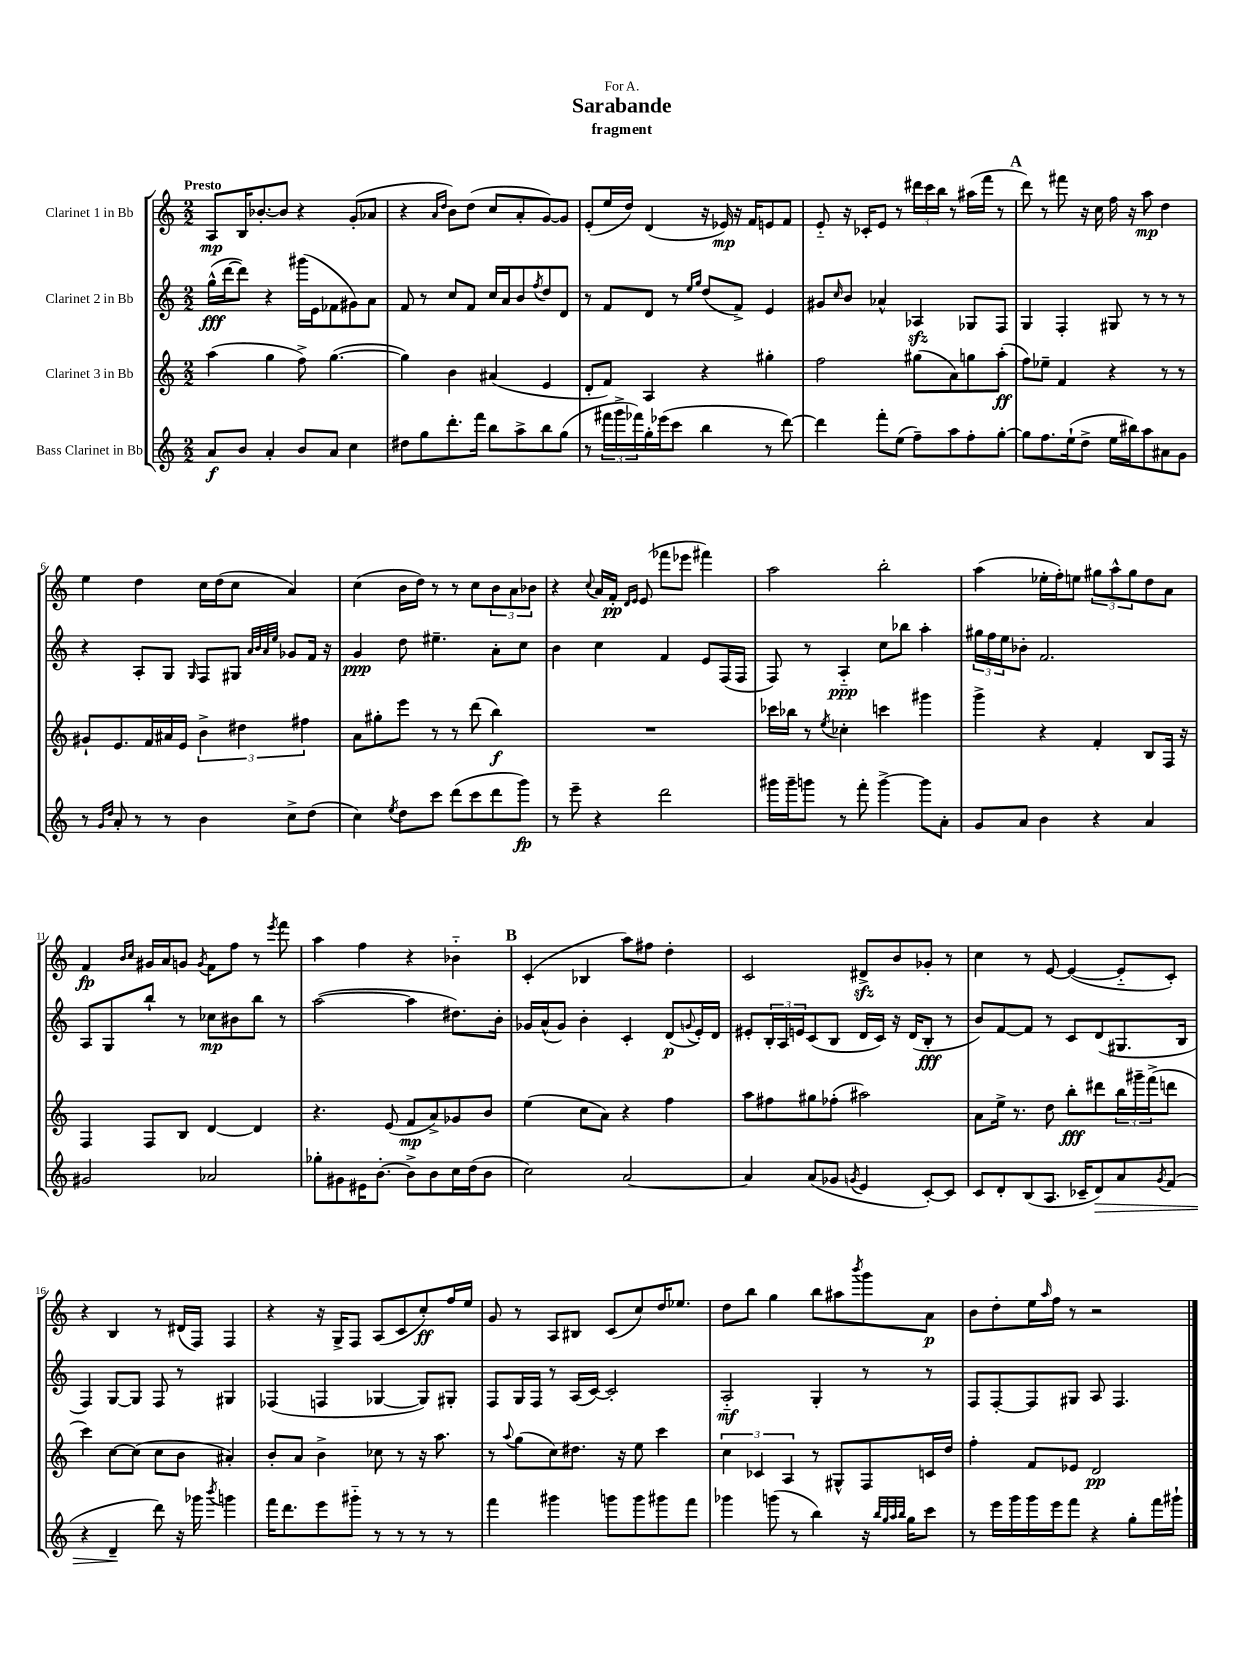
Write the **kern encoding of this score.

**kern	**kern	**kern	**kern
*staff4	*staff3	*staff2	*staff1
*clefG2	*clefG2	*clefG2	*clefG2
*k[]	*k[]	*k[]	*k[]
*M2/2	*M2/2	*M2/2	*M2/2
8a/L	(4aa\	(16gg^^\LL	8A/L
.	.	[16ddd\J	.
8b/J	.	8ddd\]J)	16B/K
.	.	.	[8.b-'/
4a'/	4gg\	4r	.
.	.	.	8b-/]J
8b/L	8ff^\)	(16ggg#\LL	4r
.	.	16e\J	.
8a/J	([4.gg\	8f-\	.
4cc\	.	8g#\)	(8g'/L
.	.	8a\J	8a-/J
=	=	=	=
8dd#\L	4gg\])	8f/	4r
8gg\	.	8r	.
.	.	.	16qqa/LL
.	.	.	16qqdd/JJ
8.ddd'\	4b\	8cc/L	8b\L)
.	.	8f/J	(8dd\J
16fff\Jk	.	.	.
8bb\L	(4a#/	16cc/LL	8cc/L
.	.	16a/J	.
8aa^\	.	8b/	8a'/
.	.	8qff/	.
8bb\	4e/	8dd/	[8g/)
(8gg\J	.	8d/J	8g/]J
=	=	=	=
8r	8d'/L	8r	(8e'/L
24fff#\LL	8f/J)	8f/L	16ee/L
24ggg^\	.	.	.
.	.	.	16dd/JJ)
24fff-\)	.	.	.
16gg'\	4A/	8d/J	(4d/
(16eee-\J	.	.	.
8ccc\J	.	8r	.
.	.	16qqee/LL	.
.	.	16qqgg/JJ	.
4bb\	4r	(8dd/L	16r
.	.	.	16e-/)
.	.	8f^/J)	16r
.	.	.	16f/LK
8r	4gg#'\	4e/	8e/
[8ddd\)	.	.	8f/J
=	=	=	=
4ddd\]	2ff\	8g#/L	8e'~/
.	.	16qqcc/	.
.	.	8b/J	16r
.	.	.	16c-'/LK
8fff'\L	.	4a-^^/	8e/J
(8ee\J	.	.	8r
8ff~\L)	(8gg#\L	4A-/	24ddd#\LL
.	.	.	24ccc\
.	.	.	24bb\JJ
8aa\	8a\)	.	8r
8ff'\	8gg\	8G-/L	(16aa#\LL
.	.	.	16fff\JJ
[8gg'\J	(8aa'\J	8F/J	8r
=	=	=	=
8gg\]L	8ff\L)	4G/	8ddd\)
8.ff\	8ee-~\J	.	8r
.	4f/	4F'/	8fff#\
(16ee`\k	.	.	.
8dd^\J	.	.	16r
.	.	.	16cc\
16ee\LL	4r	8G#/	16ff\
16bb#\J)	.	.	16r
8aa\	.	8r	8aa\
8a#\	8r	8r	4dd\
8g\J	8r	8r	.
=	=	=	=
8r	8g#`/L	4r	4ee\
16qqg/LL	.	.	.
16qqdd/JJ	.	.	.
8a'/	8.e/	.	.
8r	.	8A'/L	4dd\
.	16f/L	.	.
8r	16a#/	8G/J	.
.	16e/JJ	.	.
.	.	16qqG/	.
4b\	6b^\	8F/L	16cc\LL
.	.	.	(16dd\J
.	.	8G#/J	8cc\J
.	6dd#\	.	.
.	.	32qqa/LLL	.
.	.	32qqb/	.
.	.	32qqa/	.
.	.	32qqee/JJJ	.
8cc^\L	.	8g-/L	4a/)
.	6ff#\	.	.
(8dd\J	.	16f/Jk	.
.	.	16r	.
=	=	=	=
4cc\)	8a\L	4g/	(4cc\
.	8gg#'\	.	.
8qee/	.	.	.
8dd\L	8eee\J	8dd\	16b\LL
.	.	.	16dd\JJ)
8ccc\J	8r	4.ee#~\	8r
(8ddd\L	8r	.	8r
8ccc\	(8ddd\	.	8cc\L
8ddd\	4bb\)	8a'\L	12b\
.	.	.	12a\
8ggg\J)	.	8cc\J	.
.	.	.	12b-\J
=	=	=	=
8r	1r	4b\	4r
8eee~\	.	.	.
.	.	.	8qqcc/
4r	.	4cc\	16a/LL
.	.	.	16f'/JJ
.	.	.	16qqd/LL
.	.	.	16qqe/JJ
.	.	.	(8e/
2ddd\	.	4f/	8fff-\L
.	.	.	8eee-\J
.	.	8e/L	4fff#\)
.	.	(16F/L	.
.	.	16F/JJ	.
=	=	=	=
16ggg#\LL	16ccc-\LL	8F/)	2aa\
16ggg#~\J	16bb-\JJ	.	.
8ggg\J	8r	8r	.
.	8qee/	.	.
8r	4cc-'\	4A'~/	.
8fff'\	.	.	.
[4ggg^\	4ccc\	8cc\L	2bb'\
.	.	8bb-\J	.
8ggg\]L	4ggg#\	4aa'\	.
8a'\J	.	.	.
=	=	=	=
8g/L	4ggg^\	24gg#\LL	(4aa\
.	.	24ff\	.
.	.	24ee\J	.
8a/J	.	8b-'\J	.
4b\	4r	2.f/	16ee-'\LL
.	.	.	16ff'\J)
.	.	.	8ee\J
4r	4f'/	.	12gg#\L
.	.	.	12aa^^\
.	.	.	12gg#\
4a/	8B/L	.	8dd\
.	16F/Jk	.	8a\J
.	16r	.	.
=	=	=	=
2g#/	4F/	8A/L	4f/
.	.	8G/	.
.	.	.	16qqb/LL
.	.	.	16qqcc/JJ
.	8F/L	8bb`/J	16g#/LL
.	.	.	16a/J
.	8B/J	8r	8g/J
.	.	.	8qg/
2a-/	[4d/	8cc-\L	8f\L
.	.	8b#\	8ff\J
.	4d/]	8bb\J	8r
.	.	.	8qeee/
.	.	8r	8fff\
=	=	=	=
8gg-'\L	4.r	([2aa\	4aa\
8g#\	.	.	.
16e#\K	.	.	4ff\
[8.b'\J	.	.	.
.	(8e/	.	.
8b^\]L	8f/L	4aa\]	4r
8b\	8a^/)	.	.
16cc\L	8g-/	8.dd#\L)	4b-'~\
(16dd\J	.	.	.
8b\J	8b/J	.	.
.	.	16b'\Jk	.
=	=	=	=
2cc\)	(4ee\	16g-/LL	(4c'/
.	.	(16a^^/J	.
.	.	8g-/J)	.
.	8cc\L	4b'\	4B-/
.	8a\J)	.	.
[2a/	4r	4c'/	8aa\L)
.	.	.	8ff#\J
.	4ff\	(8d/L	4dd'\
.	.	8qqg/	.
.	.	16e'/L)	.
.	.	16d/JJ	.
=	=	=	=
4a/]	8aa\L	8e#'/L	2c/
.	8ff#\	24B'/L	.
.	.	24A/	.
.	.	24e/J	.
(8a/L	8gg#\	(8c/	.
8g-/J	(8ff-'\J	8B/J	.
8qg/	.	.	.
4e/	2aa#\)	16d/LL	8d#^/L
.	.	16c/JJ)	.
.	.	16r	8b/
.	.	(16d/LK	.
[8c'/L)	.	8B'/J	8g-'/J
8c/]J	.	8r	8r
=	=	=	=
8c/L	8a\L	8b/L)	4cc\
8d'/	16ee^\Jk	[8f/	.
.	8.r	.	.
(8B/	.	8f/]J	8r
8.A/J	8dd\	8r	[8e/
.	8bb'\L	8c/L	(4e/_
16c-~/LK	.	.	.
8d/)	8ddd#\	(8d/	.
8a/	24bb\L	8.G#/	8e'~/]L
.	24ggg#~\	.	.
.	(24fff^\J	.	.
8qg/	.	.	.
(8f/J	8ddd\J	.	8c'/J)
.	.	16B/Jk	.
=	=	=	=
4r	4ccc\)	4F/)	4r
4d~/	[8cc\L	[8G/L	4B/
.	(8cc\]J	8G/]J	.
8ddd\)	8cc\L	8F/	8r
16r	8b\J	8r	(16d#/LL
16ggg-\	.	.	16F/JJ)
8qbbb/	.	.	.
4ggg\	4a#'/)	4G#/	4F/
=	=	=	=
16fff\LK	8b'/L	(4F-/	4r
8.ddd\	.	.	.
.	8a/J	.	.
8eee\	4b^\	4F/	16r
.	.	.	16G^/LK
8ggg#'~\J	.	.	8F/J
8r	8cc-\	[4G-/	(8A/L
8r	8r	.	8c/
8r	16r	8G-/]L)	8cc'/)
.	8.aa\	.	.
8r	.	8G#'/J	16ff/L
.	.	.	16ee/JJ
=	=	=	=
4fff\	8r	8F/L	8g/
.	8qqaa/	.	.
.	(8gg\L	16G/L	8r
.	.	16F/JJ	.
4ggg#\	8cc\)	8r	8A/L
.	8.dd#\J	(16A/LL	8B#/J
.	.	[16c/JJ)	.
8ggg\L	.	2c'/]	(8c/L
.	16r	.	.
8ggg\	8ee\	.	8cc/)
8ggg#\	4ccc\	.	16dd/K
.	.	.	8.ee-/J
8fff\J	.	.	.
=	=	=	=
4ggg-\	6cc\	2A'~/	8dd\L
.	.	.	8bb\J
.	6c-/	.	.
(8ggg\	.	.	4gg\
.	6A/	.	.
8r	.	.	.
4bb\)	8r	4G'/	8bb\L
.	8G#^^/L	.	8aa#\
.	.	.	8qbbb/
16r	8F/	8r	8ggg\
32qqbb/LLL	.	.	.
32qqgg/	.	.	.
32qqaa/	.	.	.
32qqbb/JJJ	.	.	.
16gg\LK	.	.	.
8ccc\J	16c/L	8r	8a\J
.	16dd/JJ	.	.
=	=	=	=
8r	4ff'\	8F/L	8b\L
16eee\LL	.	[8F'/	8dd'\
16ggg\	.	.	.
16ggg\	8f/L	8F/]	16ee\L
.	.	.	16qqaa/
16eee\J	.	.	16ff\JJ
8fff\J	8e-/J	8G#/J	8r
4r	2d/	8A/	2r
.	.	4.F/	.
8gg'\L	.	.	.
16fff\L	.	.	.
16ggg#`\JJ	.	.	.
==	==	==	==
*-	*-	*-	*-
